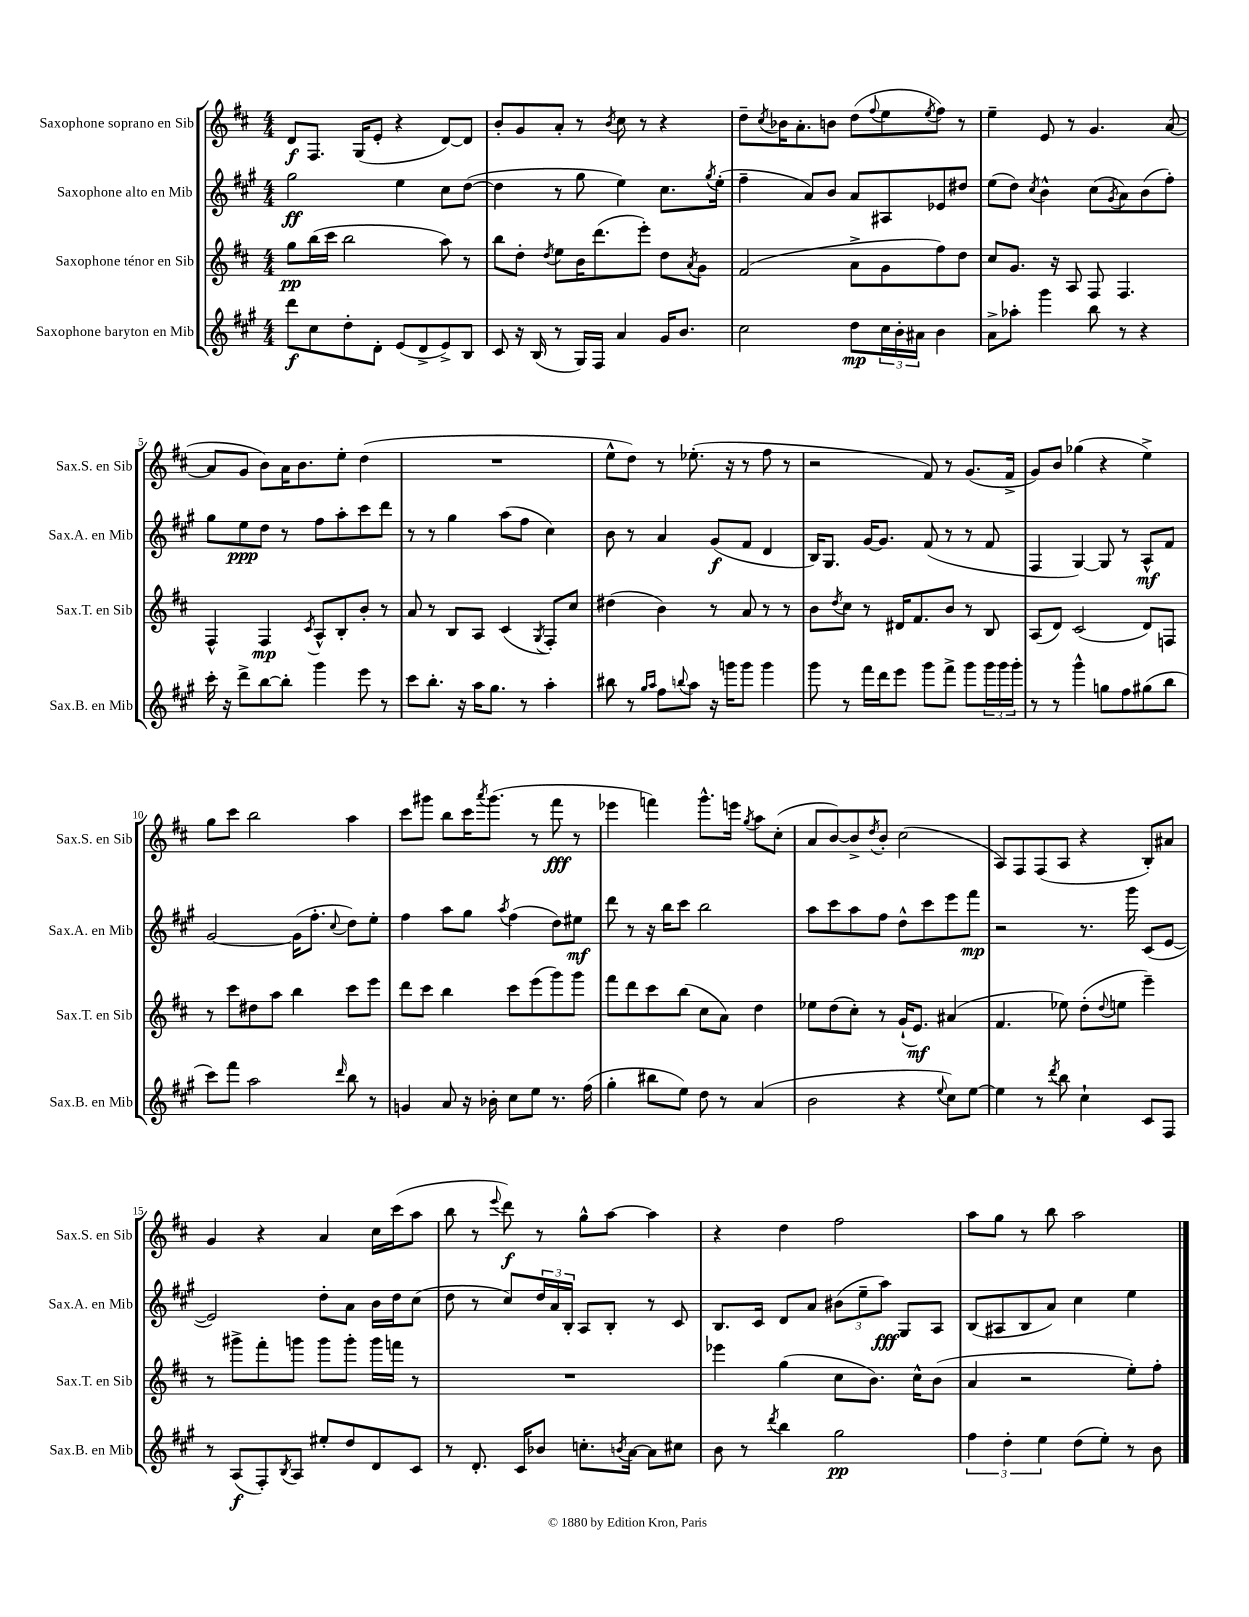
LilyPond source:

<<
\new StaffGroup <<
\new Staff = "s0" \with { instrumentName = "Saxophone soprano en Sib" shortInstrumentName = "Sax.S. en Sib" } {
    \clef treble \key d \major \numericTimeSignature \time 4/4
    d'8\f fis8. g16( e'8-. r4 d'8~) d'8 |
    b'8-. g'8 a'8-. r8 \acciaccatura { b'8 } cis''8 r8 r4 |
    d''8-- \acciaccatura { cis''8 } bes'16 a'8.-. b'8 d''8( \appoggiatura { fis''8 } e''8 \acciaccatura { e''8 } fis''8) r8 |
    e''4-- e'8 r8 g'4. a'8~( |
    a'8 g'8 b'8) a'16 b'8. e''8-. d''4( |
    R1 |
    e''8-^ d''8) r8 ees''8.-.( r16 r8 fis''8 r8 |
    r2 fis'8) r8 g'8.( fis'16-> |
    g'8) b'8 ges''4( r4 e''4->) |
    g''8 cis'''8 b''2 a''4 |
    cis'''8 gis'''8 b''8 cis'''16 \acciaccatura { a'''8 } gis'''8.( r8 fis'''8\fff r8 |
    ees'''4 f'''4) g'''8.-^ e'''16 \acciaccatura { g''8 } a''8 cis''8-.( |
    a'8 b'8~) b'8-> \acciaccatura { d''8 } b'8-. cis''2( |
    a8) fis8 fis8( a8 r4 b8-.) ais'8 |
    g'4 r4 a'4 cis''16 cis'''16( a''8 |
    b''8 r8 \appoggiatura { e'''8 } d'''8\f) r8 g''8-^ a''8~ a''4 |
    r4 d''4 fis''2 |
    a''8 g''8 r8 b''8 a''2 \bar "|." |
}
\new Staff = "s1" \with { instrumentName = "Saxophone alto en Mib" shortInstrumentName = "Sax.A. en Mib" } {
    \clef treble \key a \major \numericTimeSignature \time 4/4
    gis''2\ff e''4 cis''8 d''8~( |
    d''4 r8 gis''8 e''4) cis''8. \acciaccatura { gis''8 } e''16-.( |
    fis''4-- a'8) b'8 a'8 ais8 ees'8 dis''8 |
    e''8( d''8) \acciaccatura { cis''8 } b'4-^ cis''8( \acciaccatura { gis'8 } a'8) b'8( fis''8-.) |
    gis''8 e''8\ppp d''8 r8 fis''8 a''8-. cis'''8 d'''8 |
    r8 r8 gis''4 a''8( fis''8 cis''4) |
    b'8 r8 a'4 gis'8\f( fis'8 d'4 |
    b16) gis8. gis'16~ gis'8. fis'8( r8 r8 fis'8 |
    fis4 gis4~) gis8 r8 a8-^\mf fis'8 |
    gis'2~ gis'16( fis''8.-. \appoggiatura { cis''8 } d''8) e''8-. |
    fis''4 a''8 gis''8 \acciaccatura { a''8 } fis''4( d''8) eis''8\mf |
    d'''8 r8 r16 b''16 cis'''8 b''2 |
    a''8 cis'''8 a''8 fis''8 d''8-^ cis'''8 e'''8 fis'''8\mp |
    r2 r8. gis'''16 cis'8( e'8~ |
    e'2) d''8-. a'8 b'16 d''16 cis''8( |
    d''8 r8 cis''8) \tuplet 3/2 { d''16 a'16 b16-. } a8 b8-. r8 cis'8 |
    b8. cis'16 d'8 a'8 \tuplet 3/2 { bis'8( e''8-- a''8\fff) } gis8 a8 |
    b8( ais8 b8 a'8) cis''4 e''4 \bar "|." |
}
\new Staff = "s2" \with { instrumentName = "Saxophone ténor en Sib" shortInstrumentName = "Sax.T. en Sib" } {
    \clef treble \key d \major \numericTimeSignature \time 4/4
    g''8\pp b''16( cis'''16 b''2 a''8) r8 |
    b''8 d''8-. \acciaccatura { d''8 } e''8 b'16 d'''8.( e'''8-.) d''8 \acciaccatura { a'8 } g'8 |
    fis'2( a'8-> g'8 fis''8) d''8 |
    cis''8 g'8. r16 a8 fis8 fis4. |
    fis4-^ fis4\mp \acciaccatura { cis'8 } a8-^ b8-. b'8-. r8 |
    a'8 r8 b8 a8 cis'4( \acciaccatura { g8 } fis8-.) cis''8 |
    dis''4( b'4) r8 a'8 r8 r8 |
    b'8 \acciaccatura { d''8 } cis''8 r8 dis'16 fis'8. b'8 r8 b8 |
    a8( d'8) cis'2( d'8) f8 |
    r8 cis'''8 dis''8 a''8 b''4 cis'''8 e'''8 |
    d'''8 cis'''8 b''4 cis'''8 e'''8( g'''8) g'''8 |
    fis'''8 d'''8 cis'''8 b''8( cis''8 a'8) d''4 |
    ees''8 d''8( cis''8-.) r8 g'16-!( e'8.\mf) ais'4( |
    fis'4. ees''8) d''8-.( \appoggiatura { d''8 } e''8 e'''4--) |
    r8 gis'''8-> fis'''8-. g'''8 g'''8 g'''8-. g'''16 f'''16 r8 |
    R1 |
    ees'''4 g''4( cis''8 b'8.) cis''16-^ b'8( |
    a'4 r2 e''8-.) fis''8-. \bar "|." |
}
\new Staff = "s3" \with { instrumentName = "Saxophone baryton en Mib" shortInstrumentName = "Sax.B. en Mib" } {
    \clef treble \key a \major \numericTimeSignature \time 4/4
    d'''8\f cis''8 d''8-. d'8-. e'8( d'8-> e'8->) b8 |
    cis'8 r16 b16( r8 gis16) fis16 a'4 gis'16 b'8. |
    cis''2 d''8\mp \tuplet 3/2 { cis''16 b'16-. ais'16 } b'4 |
    a'8-> aes''8-. gis'''4 b''8 r8 r4 |
    cis'''16-. r16 d'''8-> b''8~ b''8-. gis'''4 e'''8 r8 |
    cis'''8 b''8.-. r16 a''16 gis''8. r8 a''4-. |
    bis''8 r8 \grace { gis''16 a''16 } fis''8 \appoggiatura { b''8 } a''8 r16 g'''16 g'''8 g'''4 |
    gis'''8 r8 fis'''16 d'''16 e'''8 gis'''8 fis'''8-> gis'''8 \tuplet 3/2 { gis'''16 gis'''16 gis'''16-. } |
    r8 r8 gis'''4-^ g''8 fis''8 gis''8( b''8 |
    cis'''8) fis'''8 a''2 \grace { d'''16 } b''8 r8 |
    g'4 a'8 r16 bes'16-. cis''8 e''8 r8. fis''16( |
    gis''4-. bis''8 e''8) d''8 r8 a'4( |
    b'2 r4 \appoggiatura { e''8 } cis''8) e''8~ |
    e''4 r8 \acciaccatura { d'''8 } b''8 cis''4-! cis'8 fis8 |
    r8 a8\f( fis8-.) \acciaccatura { b8 } a8 eis''8-. d''8 d'8 cis'8 |
    r8 d'8.-. cis'16 bes'8 c''8.-. \acciaccatura { b'8 } a'16~ a'8 cis''8 |
    b'8 r8 \acciaccatura { d'''8 } b''4 gis''2\pp |
    \tuplet 3/2 { fis''4 d''4-. e''4 } d''8( e''8-.) r8 b'8 \bar "|." |
}
>>
>>
